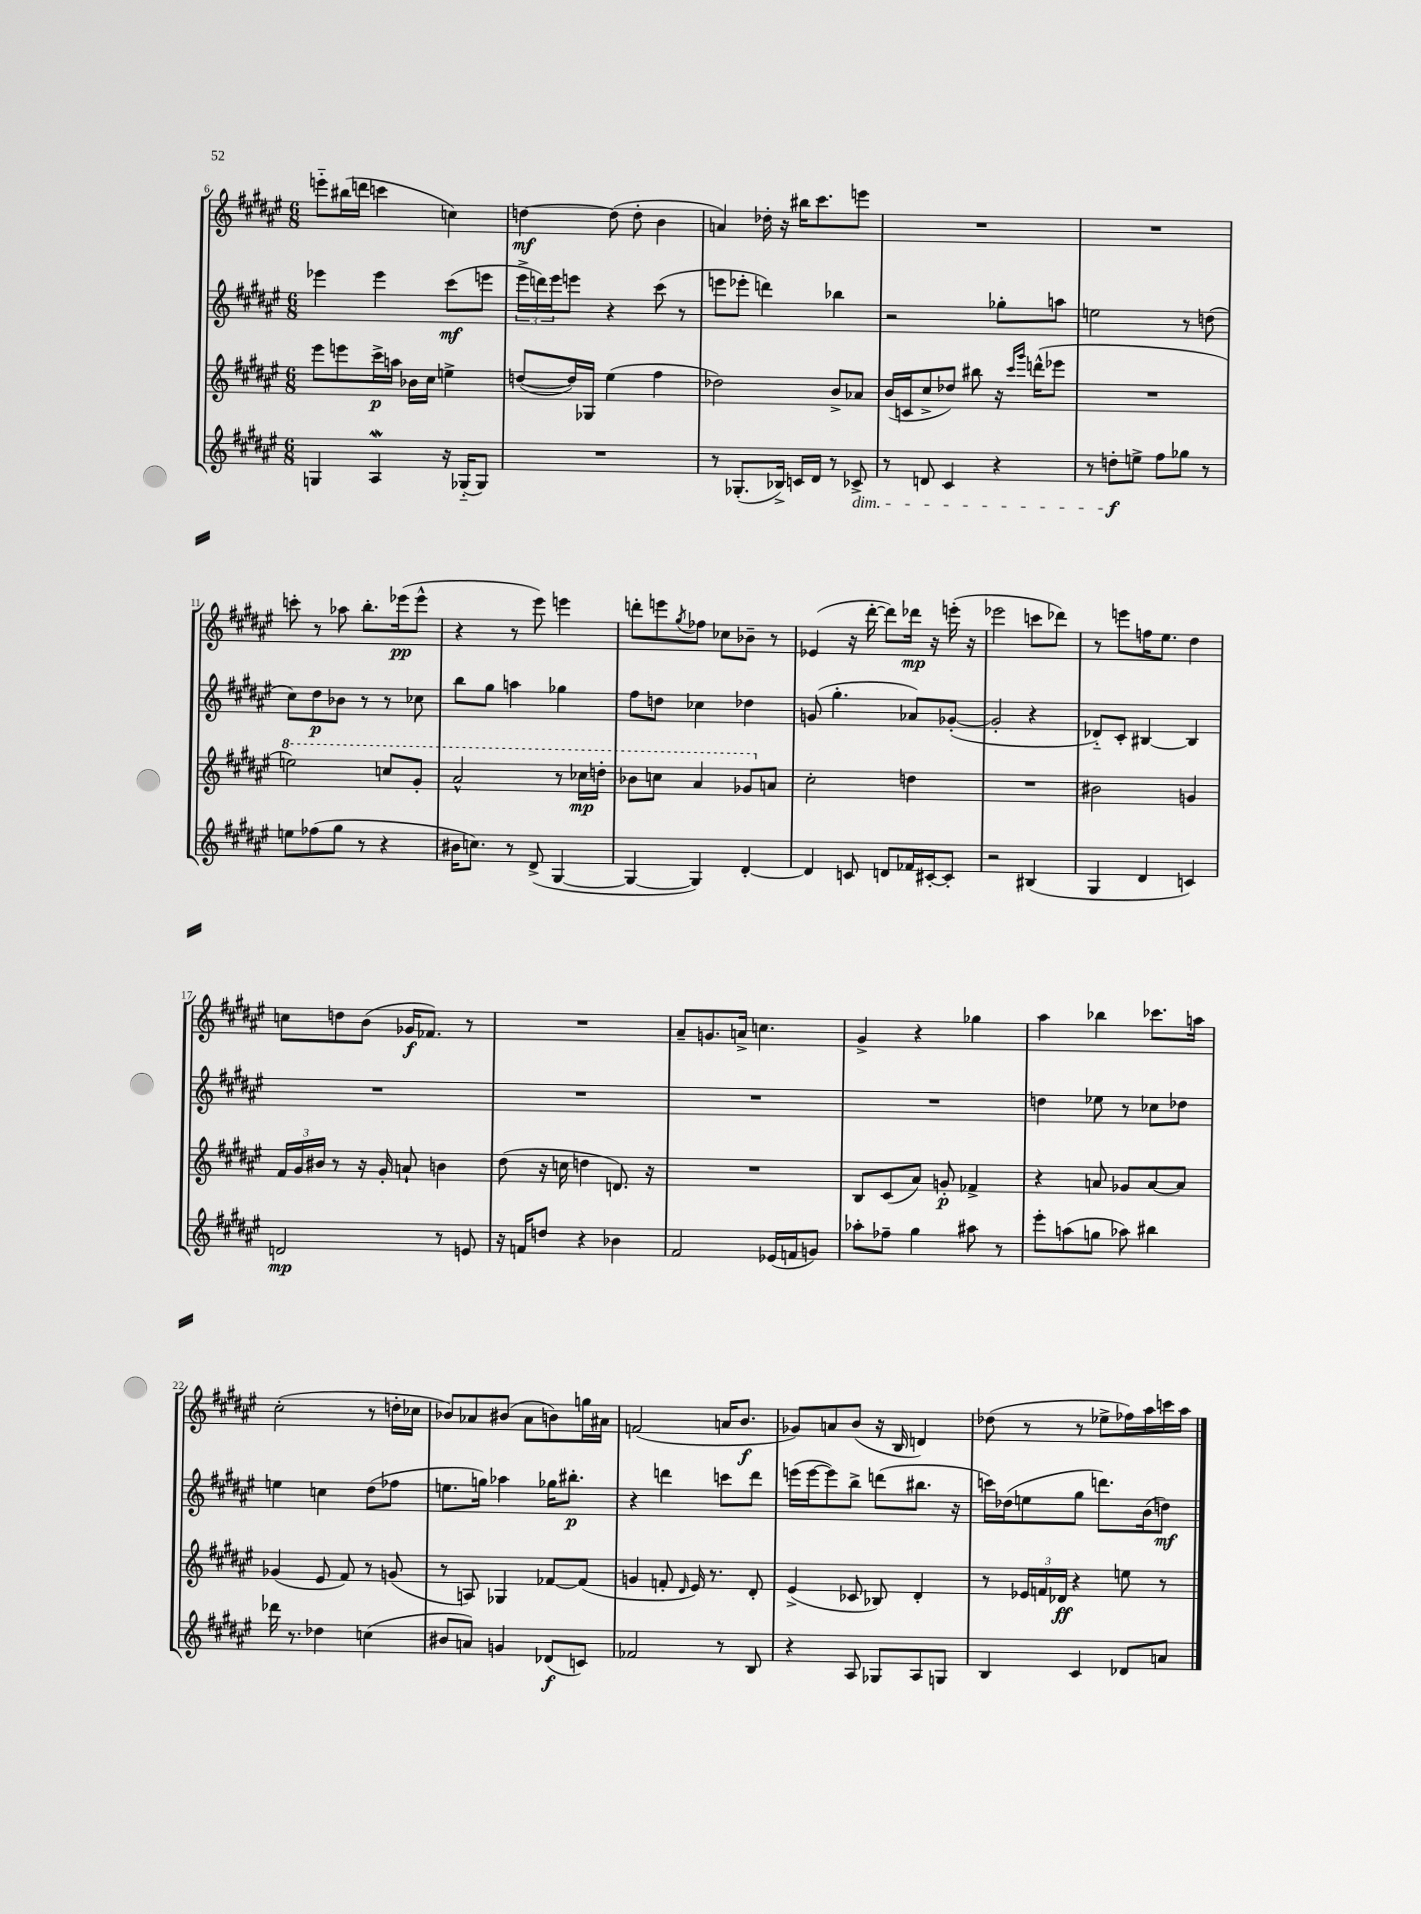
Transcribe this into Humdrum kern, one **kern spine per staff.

**kern	**dynam	**kern	**dynam	**kern	**dynam	**kern	**dynam
*part4	*part4	*part3	*part3	*part2	*part2	*part1	*part1
*staff4	*staff4	*staff3	*staff3	*staff2	*staff2	*staff1	*staff1
*clefG2	*	*clefG2	*	*clefG2	*	*clefG2	*
*k[f#c#g#d#a#e#]	*	*k[f#c#g#d#a#e#]	*	*k[f#c#g#d#a#e#]	*	*k[f#c#g#d#a#e#]	*
*M6/8	*	*M6/8	*	*M6/8	*	*M6/8	*
=6	=6	=6	=6	=6	=6	=6	=6
4Gn/	.	8eee#\L	.	4eee-X\	.	8eeen\L	.
.	.	8eeen\	.	.	.	(16bb#X\L	.
.	.	.	.	.	.	16dddn\JJ	.
4A#W/	.	16ccc#^\L	p	4eee-\	.	4cccn\	.
.	.	16aan\JJ	.	.	.	.	.
.	.	16b-X\LL	.	.	.	.	.
.	.	16cc#\JJ	.	.	.	.	.
16r	.	4een^\	.	(8ccc#\L	mf	4ccn\)	.
(16G-X/KL	.	.	.	.	.	.	.
8G-/J)	.	.	.	8eeen\J	.	.	.
=7	=7	=7	=7	=7	=7	=7	=7
2.r	.	([8ddn/L	.	24eee#^\LL	.	[4ddn\	mf
.	.	.	.	24dddn\)	.	.	.
.	.	.	.	24eee#\J	.	.	.
.	.	16dd/L])	.	8eeen\J	.	.	.
.	.	16G-X/JJ	.	.	.	.	.
.	.	(4ee#\	.	4r	.	(8dd\]	.
.	.	.	.	.	.	8dd'\	.
.	.	4ff#\	.	(8ccc#\	.	4b\	.
.	.	.	.	8r	.	.	.
=8	=8	=8	=8	=8	=8	=8	=8
8r	.	2dd-X\)	.	8eeen\L	.	4an/)	.
(8.G-X'/L	.	.	.	8eee-X'\J	.	.	.
.	.	.	.	4dddn\)	.	16dd-X'\	.
16B-X^/Jk)	.	.	.	.	.	16r	.
16cn/LL	.	.	.	.	.	16bb#X\KL	.
16d#/JJ	.	.	.	.	.	8.ccc#\	.
8r	.	8b^/L	.	4bb-X\	.	.	.
!LO:TX:b:i:t=dim.	!	!	!	!	!	!	!
8c-X^/	.	8a-X/J	.	.	.	8eeen\J	.
=9	=9	=9	=9	=9	=9	=9	=9
8r	.	(16b/LL	.	2r	.	2.r	.
.	.	16cn/J	.	.	.	.	.
8dn/	.	8cc#^/	.	.	.	.	.
4c#/	.	8dd-X/J)	.	.	.	.	.
.	.	8bb#X\	.	.	.	.	.
4r	.	16r	.	8gg-X'\L	.	.	.
.	.	16qqccc#/LL	.	.	.	.	.
.	.	16qqggg#/JJ	.	.	.	.	.
.	.	(16dddn^^\KL	.	.	.	.	.
.	.	8eee-X\J	.	8aan\J	.	.	.
=10	=10	=10	=10	=10	=10	=10	=10
8r	.	2.r	.	2een\	.	2.r	.
8ddn'\L	f	.	.	.	.	.	.
8een^\J	.	.	.	.	.	.	.
8ff#\L	.	.	.	.	.	.	.
8gg-X\J	.	.	.	8r	.	.	.
8r	.	.	.	(8ddn\	.	.	.
!!LO:LB:g=z
=11	=11	=11	=11	=11	=11	=11	=11
*	*	*8va	*	*	*	*	*
8een\L	.	2eeen\)	.	8cc#\L)	.	8cccn'\	.
(8ff-X\	.	.	.	8dd#\	p	8r	.
8gg#\J	.	.	.	8b-X\J	.	8aa-X\	.
8r	.	.	.	8r	.	8.bb'\L	.
4r	.	8cccn/L	.	8r	.	.	.
.	.	.	.	.	.	(16eee-X\k	pp
.	.	8gg#'/J	.	8cc-X\	.	8eee-^^\J	.
=12	=12	=12	=12	=12	=12	=12	=12
16b#X\KL	.	2aa#^^/	.	8bb\L	.	4r	.
8.ccn\J)	.	.	.	.	.	.	.
.	.	.	.	8gg#\J	.	.	.
8r	.	.	.	4aan\	.	8r	.
(8d#^/	.	.	.	.	.	8eee#\)	.
[4G#/	.	8r	.	4gg-X\	.	4eeen\	.
.	.	16ccc-X\LL	mp	.	.	.	.
.	.	16dddn'\JJ	.	.	.	.	.
=13	=13	=13	=13	=13	=13	=13	=13
4G#/_	.	8bb-X\L	.	8ff#\L	.	8dddn'\L	.
.	.	8cccn\J	.	8ddn\J	.	8eeen\	.
.	.	.	.	.	.	8qgg#/	.
4G#/])	.	4aa#/	.	4cc-X\	.	8ff-X\J	.
.	.	.	.	.	.	8cc-X\L	.
[4d#'/	.	8gg-X/L	.	4dd-X\	.	8b-X~\J	.
*	*	*X8va	*	*	*	*	*
.	.	8an/J	.	.	.	8r	.
=14	=14	=14	=14	=14	=14	=14	=14
4d#/]	.	2cc#'\	.	(8gn/	.	(4e-X/	.
.	.	.	.	4.gg#'\	.	.	.
8cn/	.	.	.	.	.	16r	.
.	.	.	.	.	.	[16ddd#'\	.
8dn/L	.	.	.	.	.	8ddd#\L])	.
16f-X/L	.	4ddn\	.	8a-X/L)	.	16ddd-X\Jk	mp
[16c#X'/J	.	.	.	.	.	16r	.
8c#'/J]	.	.	.	([8g-X'/J	.	(16eeen'\	.
.	.	.	.	.	.	16r	.
=15	=15	=15	=15	=15	=15	=15	=15
2r	.	2.r	.	2g-'/]	.	2eee-X\	.
(4B#X/	.	.	.	4r	.	8cccn\L	.
.	.	.	.	.	.	8ddd-X\J)	.
=16	=16	=16	=16	=16	=16	=16	=16
4G#/	.	2b#X\	.	8d-X/L)	.	8r	.
.	.	.	.	8c#'/J	.	8eeen\L	.
4d#/	.	.	.	[4B#X/	.	16ffn\K	.
.	.	.	.	.	.	8.ee#\J	.
4cn/)	.	4gn/	.	4B#/]	.	4dd#\	.
!!LO:LB:g=z
=17	=17	=17	=17	=17	=17	=17	=17
2dn/	mp	24f#/LL	.	2.r	.	8ccn\L	.
.	.	24g#/	.	.	.	.	.
.	.	24b#X/JJ	.	.	.	.	.
.	.	8r	.	.	.	8ddn\	.
.	.	16r	.	.	.	(8b\J	.
.	.	16g#'/	.	.	.	.	.
.	.	8an`/	.	.	.	16g-X/KL	f
.	.	.	.	.	.	8.f-X/J)	.
8r	.	4bn\	.	.	.	.	.
8en/	.	.	.	.	.	8r	.
=18	=18	=18	=18	=18	=18	=18	=18
16r	.	(8dd#\	.	2.r	.	2.r	.
16fn/KL	.	.	.	.	.	.	.
8ddn/J	.	16r	.	.	.	.	.
.	.	16ccn\	.	.	.	.	.
4r	.	4ddn\	.	.	.	.	.
4b-X\	.	8.dn/)	.	.	.	.	.
.	.	16r	.	.	.	.	.
=19	=19	=19	=19	=19	=19	=19	=19
2f#/	.	2.r	.	2.r	.	8a#~/L	.
.	.	.	.	.	.	8.gn/	.
.	.	.	.	.	.	16an^/Jk	.
.	.	.	.	.	.	4.ccn\	.
(16e-X/LL	.	.	.	.	.	.	.
16fn/J	.	.	.	.	.	.	.
8gn/J)	.	.	.	.	.	.	.
=20	=20	=20	=20	=20	=20	=20	=20
8aa-X'\L	.	8B/L	.	2.r	.	4g#^/	.
8ff-X~\J	.	(8c#/	.	.	.	.	.
4gg#\	.	8a#/J)	.	.	.	4r	.
.	.	8gn'/	p	.	.	.	.
8aa#X\	.	4f-X^/	.	.	.	4gg-X\	.
8r	.	.	.	.	.	.	.
=21	=21	=21	=21	=21	=21	=21	=21
8eee#'\L	.	4r	.	4ddn\	.	4aa#\	.
(8aan\	.	.	.	.	.	.	.
8ggn\J	.	8an/	.	8ee-X\	.	4bb-X\	.
8aa-X\)	.	8g-X/L	.	8r	.	.	.
4bb#X\	.	[8a/	.	8cc-X\L	.	8.ccc-X\L	.
.	.	8a/J]	.	8dd-X\J	.	.	.
.	.	.	.	.	.	16aan\Jk	.
!!LO:LB:g=z
=22	=22	=22	=22	=22	=22	=22	=22
16ddd-X\	.	(4g-X/	.	4een\	.	(2cc#'\	.
8.r	.	.	.	.	.	.	.
4dd-X\	.	8e#/	.	4ccn\	.	.	.
.	.	8f#/)	.	.	.	.	.
(4ccn\	.	8r	.	(8dd#\L	.	8r	.
.	.	(8gn/	.	8ff-X\J	.	16ddn'\LL	.
.	.	.	.	.	.	16cc-X\JJ	.
=23	=23	=23	=23	=23	=23	=23	=23
8b#X/L	.	8r	.	8.een\L	.	8b-X/L)	.
8an/J)	.	8An/)	.	.	.	8a-X/	.
.	.	.	.	16ggn\Jk)	.	.	.
4gn/	.	4G-X/	.	4aa-X\	.	(8b#X/J	.
.	.	.	.	.	.	8a-\L	.
(8d-X/L	f	[8f-X/L	.	16gg-X\KL	.	8bn\)	.
.	.	.	.	8.bb#X'\J	p	.	.
8cn/J)	.	(8f-/J]	.	.	.	16ggn\L	.
.	.	.	.	.	.	16a#X\JJ	.
=24	=24	=24	=24	=24	=24	=24	=24
2f-X/	.	4gn/	.	4r	.	(2fn/	.
.	.	8fn'/	.	4dddn\	.	.	.
.	.	16qqd#/	.	.	.	.	.
.	.	16e#/)	.	.	.	.	.
.	.	8.r	.	.	.	.	.
8r	.	.	.	8cccn\L	.	16an/KL	.
.	.	.	.	.	.	8.b/J	f
8B/	.	8d#'/	.	8ddd\J	.	.	.
=25	=25	=25	=25	=25	=25	=25	=25
4r	.	(4e#^/	.	(16eeen\LL	.	8g-X/L)	.
.	.	.	.	[16eee\J	.	.	.
.	.	.	.	8eee\])	.	8an/	.
8A#/	.	8c-X/	.	8bb^\J	.	(8b/J	.
8G-X/L	.	8B-X/)	.	(8dddn\L	.	16r	.
.	.	.	.	.	.	16B/	.
8A#/	.	4d#'/	.	8.bb#X\J	.	4dn/)	.
8Gn/J	.	.	.	.	.	.	.
.	.	.	.	16r	.	.	.
=26	=26	=26	=26	=26	=26	=26	=26
4B/	.	8r	.	16cccn\LL)	.	(8dd-X\	.
.	.	.	.	(16dd-X\J	.	.	.
.	.	24e-X/LL	.	8een\	.	8r	.
.	.	24fn/	.	.	.	.	.
.	.	24d-X/JJ	ff	.	.	.	.
4c#/	.	4r	.	8gg#\J	.	8r	.
.	.	.	.	8.dddn\L)	.	8ee-X^\L	.
8d-X/L	.	8een\	.	.	.	16ff-X\L)	.
.	.	.	.	(16b\k	.	16aa#\	.
8an/J	.	8r	.	8ddn\J)	mf	16cccn\	.
.	.	.	.	.	.	16aa#\JJ	.
==	==	==	==	==	==	==	==
*-	*-	*-	*-	*-	*-	*-	*-
